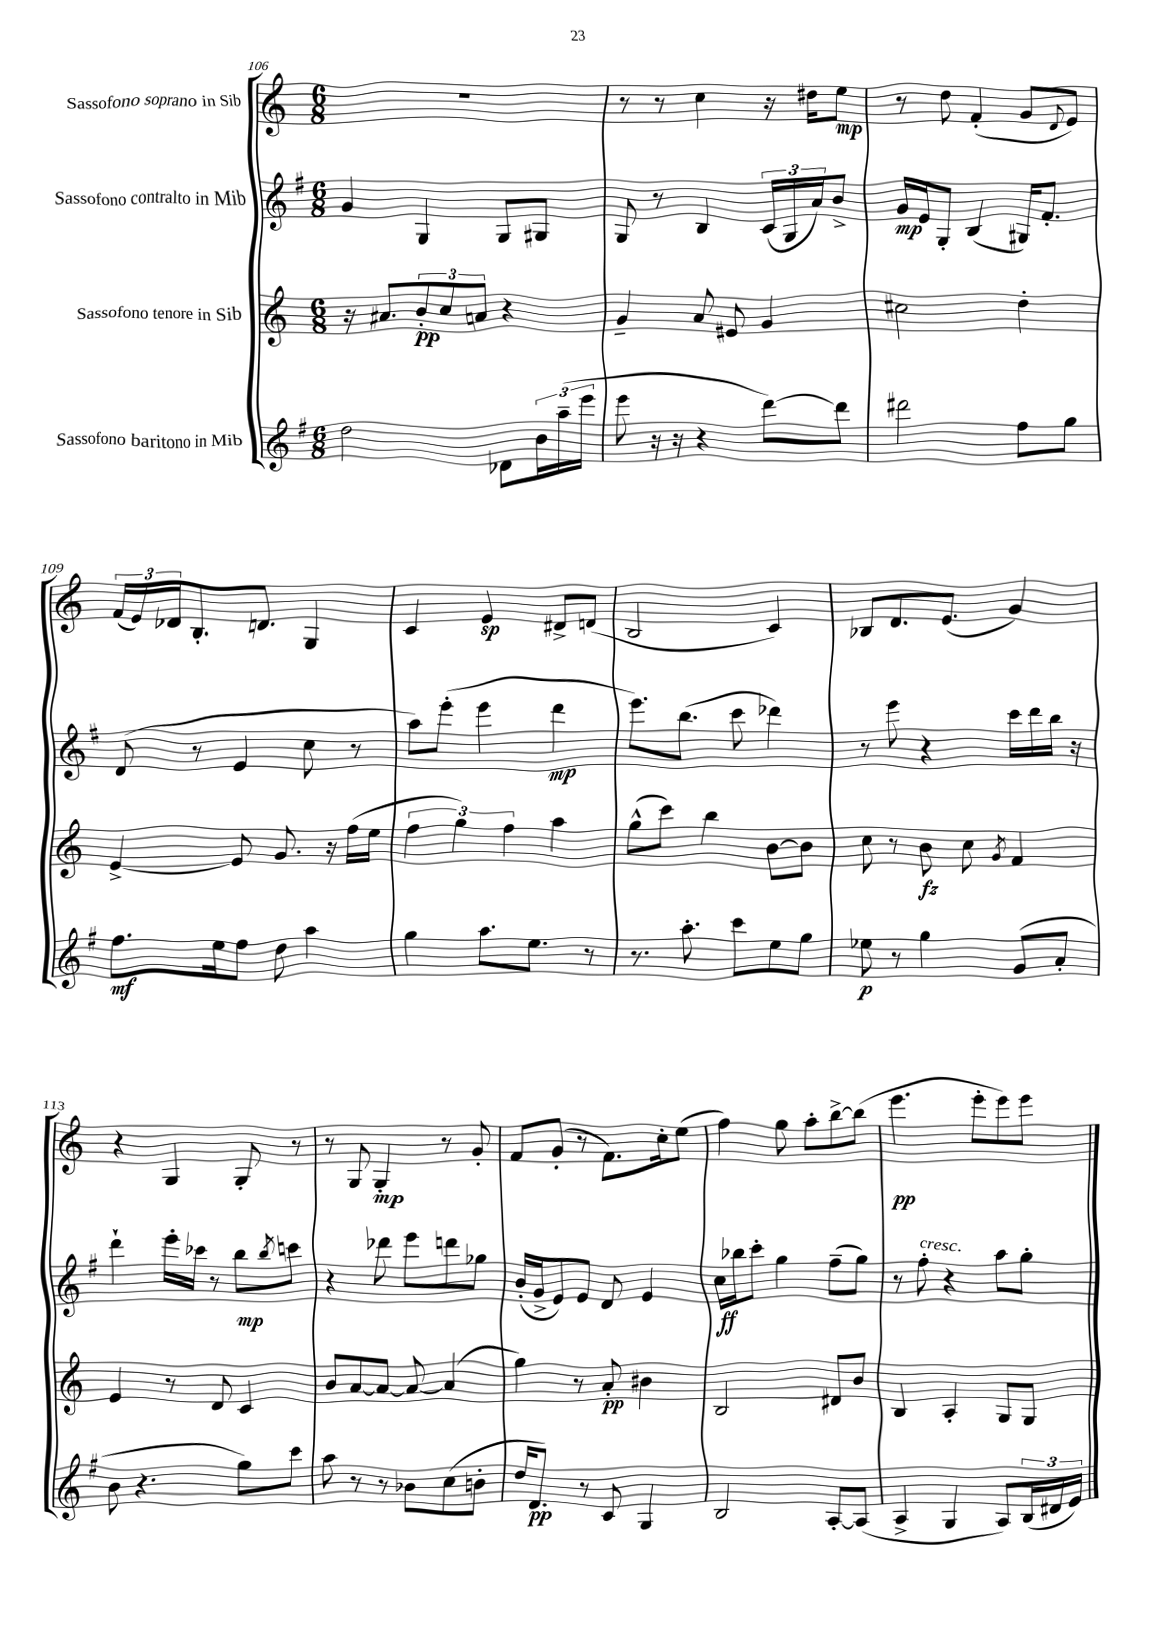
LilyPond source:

<<
\new StaffGroup <<
\new Staff = "s0" \with { instrumentName = "Sassofono soprano in Sib" } {
    \clef treble \key c \major \numericTimeSignature \time 6/8
    R2. |
    r8 r8 c''4 r16 dis''16 e''8\mp |
    r8 d''8 f'4-.( g'8 \appoggiatura { d'8 } e'8) |
    \tuplet 3/2 { f'16( e'16) des'16 } b8.-. d'8. g4 |
    c'4 e'4\sp dis'8-> d'8( |
    b2 c'4) |
    bes8 d'8. e'8.( g'4) |
    r4 g4 g8-. r8 |
    r8 g8 g4-.\mp r8 g'8-. |
    f'8 g'8-.( r8 f'8.) c''16-. e''8( |
    f''4) g''8 a''8-. b''8~-> b''8( |
    e'''4.\pp e'''8-. e'''8) e'''8 \bar "|." |
}
\new Staff = "s1" \with { instrumentName = "Sassofono contralto in Mib" } {
    \clef treble \key g \major \numericTimeSignature \time 6/8
    g'4 g4 g8 gis8 |
    g8 r8 b4 \tuplet 3/2 { c'16( g16 a'16) } b'8-> |
    g'16\mp e'16 g8-. b4( gis16) fis'8.-. |
    d'8( r8 e'4 c''8 r8 |
    a''8) e'''8-.( e'''4 d'''4\mp |
    e'''8.) b''8.( c'''8 des'''4) |
    r8 e'''8 r4 c'''16 d'''16 b''16 r16 |
    d'''4-! e'''16-. ces'''16 r8 b''8\mp \acciaccatura { b''8 } c'''8 |
    r4 des'''8 e'''8 d'''8 ges''8 |
    b'16-.( g'16-> e'8) e'8 d'8 e'4 |
    c''16\ff bes''16 c'''8-. g''4 fis''8--( g''8) |
    r8 fis''8-.^\markup { \italic "cresc." } r4 a''8 g''8-. \bar "|." |
}
\new Staff = "s2" \with { instrumentName = "Sassofono tenore in Sib" } {
    \clef treble \key c \major \numericTimeSignature \time 6/8
    r16 ais'8. \tuplet 3/2 { b'8-.\pp c''8 a'8 } r4 |
    g'4-- a'8 eis'8 g'4 |
    cis''2 d''4-. |
    e'4~-> e'8 g'8. r16 f''16( e''16 |
    \tuplet 3/2 { f''4 g''4) f''4 } a''4 |
    g''8-^( c'''8) b''4 b'8~ b'8 |
    c''8 r8 b'8\fz c''8 \acciaccatura { g'8 } f'4 |
    e'4 r8 d'8 c'4 |
    b'8 a'8~ a'8~ a'8~ a'4( |
    g''4) r8 a'8-.\pp bis'4 |
    b2 dis'8 b'8 |
    b4 a4-. g8 g8 \bar "|." |
}
\new Staff = "s3" \with { instrumentName = "Sassofono baritono in Mib" } {
    \clef treble \key g \major \numericTimeSignature \time 6/8
    d''2 des'8 \tuplet 3/2 { b'16 a''16--( e'''16 } |
    e'''8 r16 r16 r4 d'''8~) d'''8 |
    dis'''2 fis''8 g''8 |
    fis''8.\mf e''16 fis''8 d''8 a''4 |
    g''4 a''8. e''8. r8 |
    r8. a''8.-. c'''8 e''8 g''8 |
    ees''8\p r8 g''4 g'8( a'8-. |
    b'8 r4. g''8) c'''8 |
    a''8 r8 r8 bes'8 c''8( b'8-. |
    d''16 d'8.\pp) r8 c'8 g4 |
    b2 a8~-. a8( |
    a4-> g4 a8) \tuplet 3/2 { b16( dis'16 e'16) } \bar "|." |
}
>>
>>
\layout { \context { \Score currentBarNumber = #106 } }
